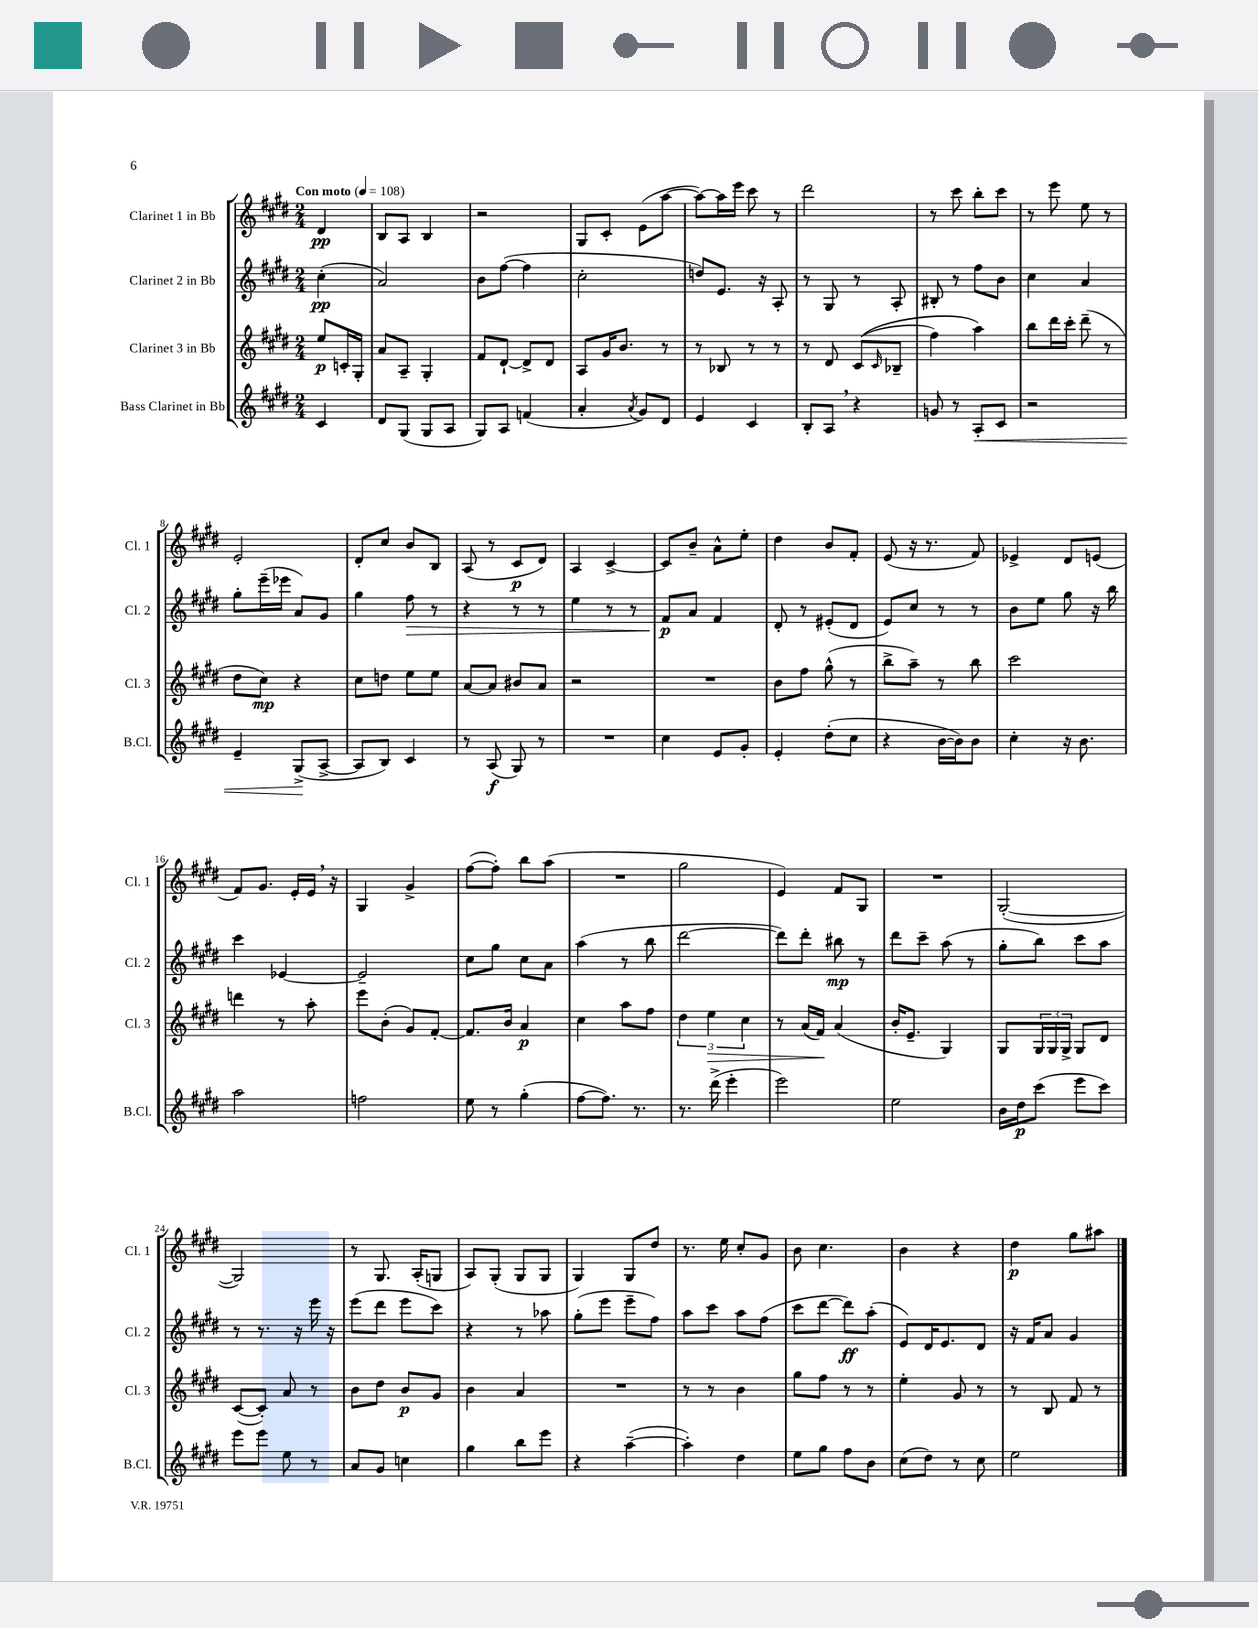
<<
\new StaffGroup <<
\new Staff = "s0" \with { instrumentName = "Clarinet 1 in Bb" shortInstrumentName = "Cl. 1" } {
    \clef treble \key e \major \numericTimeSignature \time 2/4 \partial 4 \tempo "Con moto" 4 = 108
    dis'4\pp |
    b8 a8 b4 |
    r2 |
    gis8 cis'8-. e'8( a''8~ |
    a''8~) a''16 e'''16 cis'''8 r8 |
    dis'''2 |
    r8 cis'''8 b''8-. cis'''8 |
    r8 e'''8 e''8 r8 |
    e'2-. |
    dis'8-. cis''8 b'8 b8 |
    a8( r8 cis'8\p dis'8) |
    a4 cis'4~-> |
    cis'8 b'8-- a'8-^ e''8-. |
    dis''4 b'8 fis'8-. |
    e'8( r16 r8. fis'8) |
    ees'4-> dis'8 e'8( |
    fis'8) gis'8. e'16-. e'16 \breathe r16 |
    gis4 gis'4-> |
    fis''8~( fis''8-.) b''8 a''8( |
    R2 |
    gis''2 |
    e'4) fis'8 gis8 |
    R2 |
    gis2~-.( |
    gis2) |
    r8 gis8. a16-.( g8 |
    a8) gis8-.( gis8 gis8 |
    gis4) gis8 dis''8 |
    r8. e''16 cis''8-. gis'8 |
    b'8 cis''4. |
    b'4 r4 |
    dis''4\p gis''8 ais''8 \bar "|." |
}
\new Staff = "s1" \with { instrumentName = "Clarinet 2 in Bb" shortInstrumentName = "Cl. 2" } {
    \clef treble \key e \major \numericTimeSignature \time 2/4 \partial 4
    cis''4-.\pp( |
    a'2) |
    b'8 fis''8~( fis''4 |
    cis''2-. |
    d''8) e'8. r16 a8-. |
    r8 gis8 r8 a8-. |
    bis8-. r8 fis''8 b'8 |
    cis''4 a'4 |
    gis''8-. e'''16--( ees'''16 a'8) gis'8 |
    gis''4 fis''8\> r8 |
    r4 r8 r8 |
    e''4 r8 r8 |
    fis'8\p\! a'8 fis'4 |
    dis'8-. r8 eis'8-.( dis'8 |
    e'8) cis''8 r8 r8 |
    b'8 e''8 gis''8 r16 b''16 |
    cis'''4 ees'4~ |
    ees'2-- |
    cis''8 gis''8 cis''8 a'8 |
    a''4( r8 b''8 |
    dis'''2~ |
    dis'''8) dis'''8-. bis''8\mp r8 |
    dis'''8 cis'''8-- a''8( r8 |
    gis''8-. b''8) cis'''8 a''8 |
    r8 r8. r16 e'''16 r16 |
    e'''8( dis'''8 e'''8 cis'''8) |
    r4 r8 aes''8 |
    gis''8-.( e'''8 e'''8-- fis''8) |
    a''8 cis'''8 a''8 fis''8( |
    cis'''8 dis'''8~ dis'''8\ff) a''8-.( |
    e'8) dis'16 e'8. dis'8 |
    r16 fis'16 a'8 gis'4 \bar "|." |
}
\new Staff = "s2" \with { instrumentName = "Clarinet 3 in Bb" shortInstrumentName = "Cl. 3" } {
    \clef treble \key e \major \numericTimeSignature \time 2/4 \partial 4
    e''8\p c'16-. gis16-. |
    a'8 a8-- gis4-. |
    fis'8 dis'8~-! dis'8-> dis'8 |
    a8 gis'16 b'8. r8 |
    r8 bes8 r8 r8 |
    r8 dis'8 cis'8(\( \grace { cis'16 } bes8-- |
    fis''4) a''4\) |
    b''8 dis'''16 cis'''16-. dis'''8--( r8 |
    dis''8 cis''8\mp) r4 |
    cis''8 d''8 e''8 e''8 |
    a'8~ a'8 bis'8 a'8 |
    r2 |
    R2 |
    b'8 fis''8 gis''8-^( r8 |
    b''8-> a''8--) r8 b''8 |
    cis'''2 |
    d'''4 r8 a''8-. |
    e'''8 b'8-.( gis'8) fis'8~-. |
    fis'8. b'16 a'4\p |
    cis''4 a''8 fis''8 |
    \tuplet 3/2 { dis''4 e''4\> cis''4 } |
    r8 a'16( fis'16\!) a'4( |
    b'16-. e'8.-- gis4) |
    gis8 \tuplet 3/2 { gis16 gis16 gis16-> } gis8 dis'8 |
    cis'8~( cis'8-.) a'8 r8 |
    b'8 dis''8 b'8\p gis'8 |
    b'4 a'4 |
    R2 |
    r8 r8 b'4 |
    gis''8 fis''8 r8 r8 |
    e''4-. gis'8 r8 |
    r8 b8 fis'8 r8 \bar "|." |
}
\new Staff = "s3" \with { instrumentName = "Bass Clarinet in Bb" shortInstrumentName = "B.Cl." } {
    \clef treble \key e \major \numericTimeSignature \time 2/4 \partial 4
    cis'4 |
    dis'8 gis8( gis8 a8 |
    gis8) a8 f'4( |
    a'4-. \acciaccatura { a'8 } gis'8) dis'8 |
    e'4 cis'4 |
    b8-. a8 \breathe r4 |
    g'8 r8 a8-.\< cis'8 |
    r2 |
    e'4-- gis8->\!( a8~-> |
    a8 b8) cis'4 |
    r8 a8\f( gis8) r8 |
    R2 |
    cis''4 e'8 gis'8-. |
    e'4-. dis''8-.( cis''8 |
    r4 b'16~ b'16) b'8 |
    cis''4-. r16 b'8. |
    a''2 |
    f''2 |
    e''8 r8 gis''4-.( |
    fis''8~ fis''8.) r8. |
    r8. dis'''16->( e'''4-. |
    e'''2) |
    e''2 |
    b'16 dis''16\p cis'''8( e'''8 cis'''8) |
    e'''8 e'''8 e''8 r8 |
    a'8 gis'8 c''4 |
    gis''4 b''8 e'''8 |
    r4 a''4~--( |
    a''4-.) dis''4 |
    e''8 gis''8 fis''8 b'8 |
    cis''8( dis''8) r8 cis''8 |
    e''2 \bar "|." |
}
>>
>>
